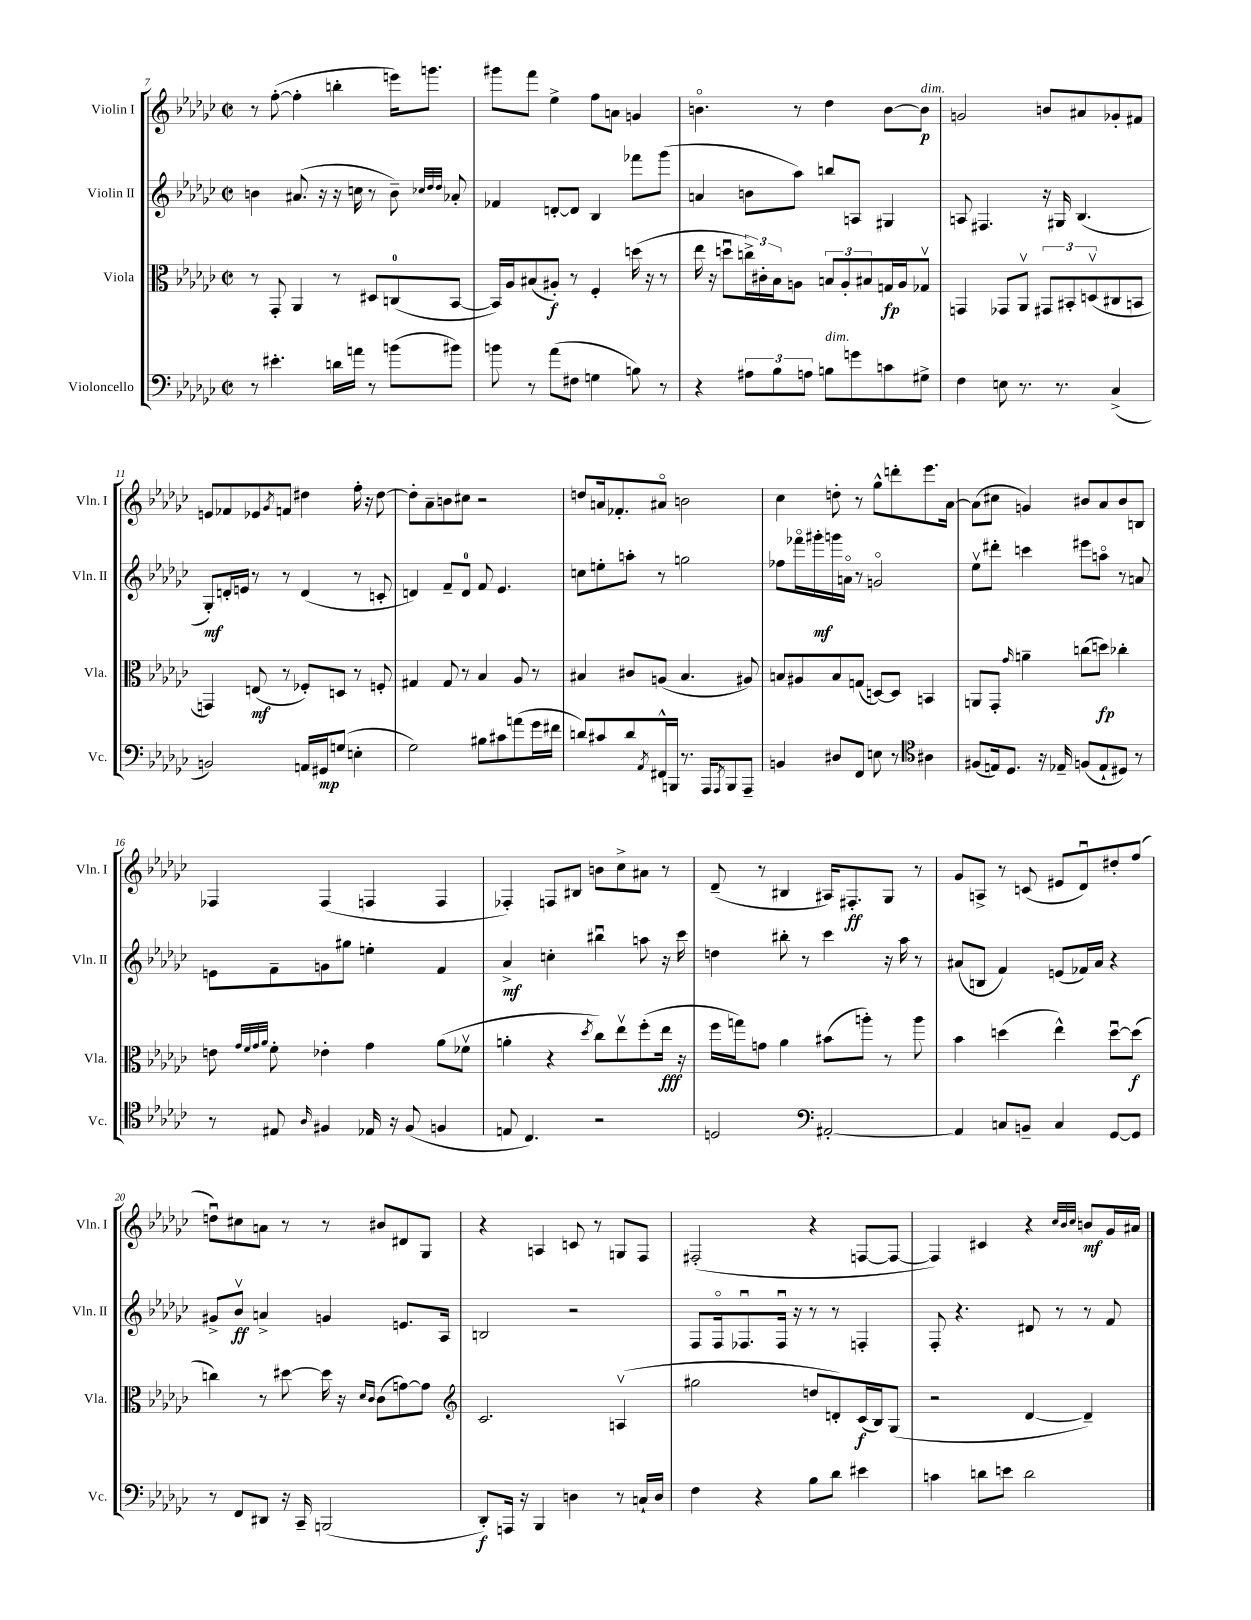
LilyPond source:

<<
\new StaffGroup <<
\new Staff = "s0" \with { instrumentName = "Violin I" shortInstrumentName = "Vln. I" } {
    \clef treble \key ges \major \defaultTimeSignature \time 2/2
    r8 f''8~-.( f''4-. b''4-. e'''16) g'''8. |
    gis'''8 f'''8 ees''4-> f''8 a'8 g'4 |
    b'4.\flageolet r8 des''4 b'8~ b'8\p^\markup { \italic "dim." } |
    g'2 b'8 ais'8 ges'8-. fis'8 |
    e'8 fes'8 ees'8 \acciaccatura { ges'8 } f'8 dis''4 f''16-. r16 dis''8~ |
    dis''8-. aes'8-- b'8 cis''8 r2 |
    d''8 a'16 fes'8.-. ais'8\flageolet b'2 |
    ces''4 d''8-. r8 ges''8-^ d'''8-. ees'''8. aes'16~ |
    aes'8( cis''8 g'4) bis'8 aes'8 bis'8 b8 |
    fes4 fes4( f4 f4 |
    fes4-.) f8 bis8 b'8 ces''8-> ais'8 r8 |
    des'8--( r8 bis4 ais16) fis8.-.\ff ges8 r8 |
    ges'8 a8-> r8 c'8( eis'8 des'8\downbow) dis''8-. f''8( |
    d''8\downbow) cis''8 a'8 r8 r8 bis'8 dis'8 ges8 |
    r4 a4 c'8 r8 g8 f8 |
    fis2-.( r4 f8~ f8~ |
    f4) cis'4 r4 \grace { ces''32 bes'32 ces''32 } b'8\mf ges'16 ais'16 \bar "|." |
}
\new Staff = "s1" \with { instrumentName = "Violin II" shortInstrumentName = "Vln. II" } {
    \clef treble \key ges \major \defaultTimeSignature \time 2/2
    b'4 ais'8.( r16 r16 c''16 r8 b'8--) \grace { ces''32 des''32 des''32 } aes'8-. |
    fes'4 d'8~-. d'8 bes4 fes'''8 ges'''8( |
    a'4 b'8 aes''8) b''8 a8 gis4 |
    a8 fis4. r16 gis16 bes4.( |
    ges8-.\mf) d'16-. e'16 r8 r8 d'4( r8 c'8-. |
    d'4) f'8-- d'8-0 f'8 ees'4. |
    c''8 e''8-. a''8-. r8 g''2 |
    fes''8 fes'''16\flageolet gis'''16-.\mf g'''16 a'16\flageolet r8 g'2\flageolet |
    ees''8\upbow dis'''8-. c'''4 eis'''8 a''8\flageolet r8 a'8 |
    e'8 f'8-- g'8 gis''8 e''4-. f'4 |
    aes'4->\mf c''4-. bis''4\downbow a''8 r16 ces'''16 |
    d''4 bis''8-. r8 ces'''4 r16 aes''16 r8 |
    ais'8( b8 f'4) e'8( fes'16) ais'16 r4 |
    gis'8-> bes'8\upbow\ff a'4-> g'4 e'8. aes16 |
    b2 r2 |
    f8 f16\flageolet fes8.\downbow fes16\downbow r16 r8 r8 f4-. |
    f8-. r4. dis'8 r8 r8 f'8 \bar "|." |
}
\new Staff = "s2" \with { instrumentName = "Viola" shortInstrumentName = "Vla." } {
    \clef alto \key ges \major \defaultTimeSignature \time 2/2
    r8 ges,8-. aes,4 r8 dis8 c8-0( bes,8~ |
    bes,16) aes16 bis8( ais8-.\f) r8 f4-. d''16( r16 r8 |
    ees''16 r16 d''8\downbow \tuplet 3/2 { c''16->) cis'16-. bes16 } a8 \tuplet 3/2 { b8 a8-. bis8 } g16\fp a16 ges8\upbow |
    g,4 ges,8 aes,8\upbow \tuplet 3/2 { gis,8 bis,8-. d8\upbow( } cis8 b,8 |
    g,4) e8\mf( r8 fes8-.) d8 r8 f8-. |
    gis4 gis8 r8 bes4 aes8 r8 |
    bis4 cis'8 a8( bis4. ais8) |
    b8 ais8 b8 g8( d8~) d8 b,4 |
    a,8 ges,8-. \grace { ges'16 } a'4-- c''8( d''8\fp) ces''4-. |
    e'8 \grace { ges'32 f'32 ges'32 aes'32 } f'8-. ees'4-. ges'4 aes'8( fes'8\upbow |
    a'4-. r4 \acciaccatura { des''8 } ces''8) ees''8\upbow f''8-.( ees''16\fff r16 |
    f''16 g''16) g'8 aes'4 bis'8( a''8-.) r8 a''8 |
    bes'4 d''4( ees''4-^) d''8~\downbow d''8\f( |
    c''4) r8 dis''8~ dis''16 r16 \grace { des'16 ces'16 } ces'8( g'8~) g'8 |
    \clef treble ces'2. a4\upbow( |
    gis''2 d''8 d'8-.) ces'16\f( bes16) ges8( |
    r2 des'4~ des'4--) \bar "|." |
}
\new Staff = "s3" \with { instrumentName = "Violoncello" shortInstrumentName = "Vc." } {
    \clef bass \key ges \major \defaultTimeSignature \time 2/2
    r8 eis'4.-. d'16 a'16 r8 b'8( bis'8) |
    b'8 r8 aes'8( fis8 g4 b8) r8 |
    r4 \tuplet 3/2 { ais8 bes8 a8 } b8^\markup { \italic "dim." } g'8 c'8 gis8-> |
    f4 e8 r8. r8. ces4->( |
    b,2) a,16 gis,16\mp g8( e4-. |
    ges2) bis8 cis'8 a'8( ges'16 fis'16 |
    d'8) cis'8 d'8 \acciaccatura { aes,8 } fis,16-^ b,,16 r8. aes,,16 \acciaccatura { aes,,8 } b,,8 aes,,8-- |
    b,4 dis8 f,8 e8 r8 \clef tenor ais4 |
    fis8( e16) des8. r16 ees16-- f8( ees8-! dis8) r8 |
    r8 eis8 \grace { aes16 } fis4 ees16 r16 fis8( f4 |
    e8 ces4.) r2 |
    d2 \clef bass ais,2~-. |
    ais,4 c8 b,8-- c4 ges,8~ ges,8 |
    r8 f,8 dis,8 r16 ces,16-- b,,2( |
    des,8-.\f) a,,16 r16 bes,,4 d4 r8 c16-! d16 |
    f4 r4 bes8 des'8 eis'4 |
    c'4 d'8 e'8 d'2 \bar "|." |
}
>>
>>
\layout { \context { \Score currentBarNumber = #7 } }
